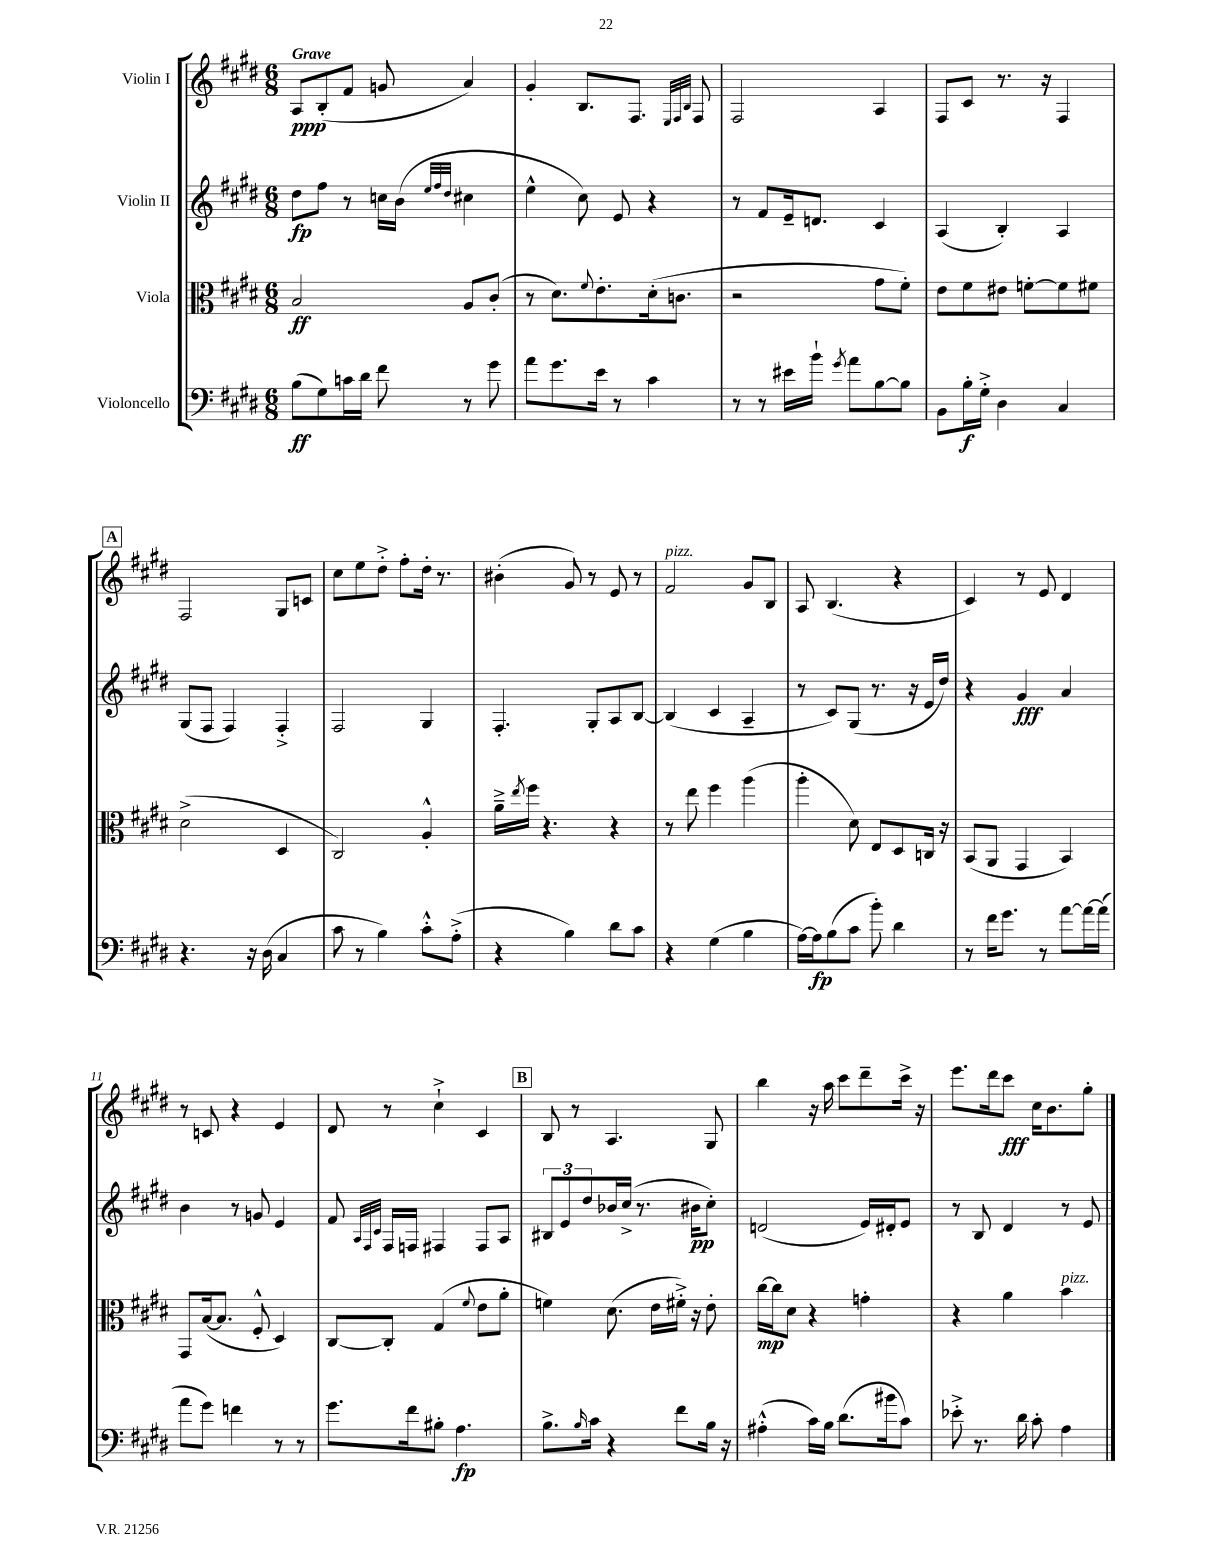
<<
\new StaffGroup <<
\new Staff = "s0" \with { instrumentName = "Violin I" } {
    \clef treble \key e \major \numericTimeSignature \time 6/8 \tempo "Grave"
    a8\ppp b8-.( fis'8 g'8 a'4) |
    gis'4-. b8. fis8. \grace { e32 fis32 b32 } fis8 |
    fis2 a4 |
    fis8 cis'8 r8. r16 fis4 |
    \mark \markup { \box "A" } fis2 gis8 c'8 |
    cis''8 e''8 dis''8-.-> fis''8-. dis''16-. r8. |
    bis'4-.( gis'8) r8 e'8 r8 |
    fis'2^\markup { \italic "pizz." } gis'8 b8 |
    a8 b4.( r4 |
    cis'4) r8 e'8 dis'4 |
    r8 c'8 r4 e'4 |
    dis'8 r8 cis''4-!-> cis'4 |
    \mark \markup { \box "B" } b8 r8 a4. gis8 |
    b''4 r16 a''16 cis'''8 dis'''8-- cis'''16-> r16 |
    e'''8. dis'''16 cis'''8\fff cis''16 b'8. gis''8-. \bar "|." |
}
\new Staff = "s1" \with { instrumentName = "Violin II" } {
    \clef treble \key e \major \numericTimeSignature \time 6/8
    dis''8\fp fis''8 r8 c''16 b'16( \grace { e''32 fis''32 dis''32 } cis''4 |
    e''4-^ cis''8) e'8 r4 |
    r8 fis'8 e'16-- d'8. cis'4 |
    a4( b4-.) a4 |
    \mark \markup { \box "A" } gis8( fis8 fis4) fis4-.-> |
    fis2 gis4 |
    fis4.-. gis8-. a8 b8~ |
    b4( cis'4 a4-- |
    r8 cis'8) gis8( r8. r16 e'16 dis''16) |
    r4 gis'4\fff a'4 |
    b'4 r8 g'8 e'4 |
    fis'8 \grace { a32 fis32 cis'32 } fis16 f16 fis4 fis8 a8 |
    \mark \markup { \box "B" } \tuplet 3/2 { bis8 e'8 dis''8 } bes'16 cis''16->( r8. bis'16\pp cis''8-.) |
    d'2( e'16) dis'16-. e'8 |
    r8 b8 dis'4 r8 e'8 \bar "|." |
}
\new Staff = "s2" \with { instrumentName = "Viola" } {
    \clef alto \key e \major \numericTimeSignature \time 6/8
    b2\ff a8 cis'8-.( |
    r8 dis'8.) \appoggiatura { fis'8 } e'8.-. dis'16-.( c'8. |
    r2 gis'8 fis'8-.) |
    e'8 fis'8 eis'8 f'8~-. f'8 fis'8 |
    \mark \markup { \box "A" } dis'2->( dis4 |
    cis2) a4-.-^ |
    a'16---> \acciaccatura { e''8 } fis''16 r4. r4 |
    r8 e''8 fis''4 a''4( |
    a''4-. dis'8) e8 dis8 c16 r16 |
    b,8( a,8 gis,4 b,4) |
    gis,8 b16~( b8. fis8-.-^ dis4) |
    cis8~ cis8-. gis4( \appoggiatura { fis'8 } e'8 a'8-. |
    \mark \markup { \box "B" } f'4) dis'8.( e'16 fis'16-.->) r16 e'8-. |
    cis''16~\mp cis''16 dis'8 r4 g'4-. |
    r4 a'4 b'4^\markup { \italic "pizz." } \bar "|." |
}
\new Staff = "s3" \with { instrumentName = "Violoncello" } {
    \clef bass \key e \major \numericTimeSignature \time 6/8
    b8\ff( gis8) c'16 dis'16 fis'8 r8 gis'8 |
    a'8 gis'8. e'16 r8 cis'4 |
    r8 r8 eis'16 b'16-! \acciaccatura { gis'8 } a'8 b8~ b8 |
    b,8 b16-.\f gis16-.-> dis4 cis4 |
    \mark \markup { \box "A" } r4. r16 dis16( cis4 |
    cis'8 r8 b4) cis'8-.-^ a8-.->( |
    r4 b4) dis'8 cis'8 |
    r4 gis4( b4 |
    a16~) a16\fp b8( cis'8 b'8-.) dis'4 |
    r8 fis'16 gis'8. r8 a'8~ a'16~ a'16( |
    a'8 gis'8) f'4 r8 r8 |
    gis'8. fis'16 bis8-. a4.\fp |
    \mark \markup { \box "B" } b8.-> \grace { b16 } cis'16 r4 fis'8 b16 r16 |
    ais4-.-^( cis'16) b16 dis'8.( bis'16 cis'8) |
    ees'8-.-> r8. dis'16 cis'8-. a4 \bar "|." |
}
>>
>>
